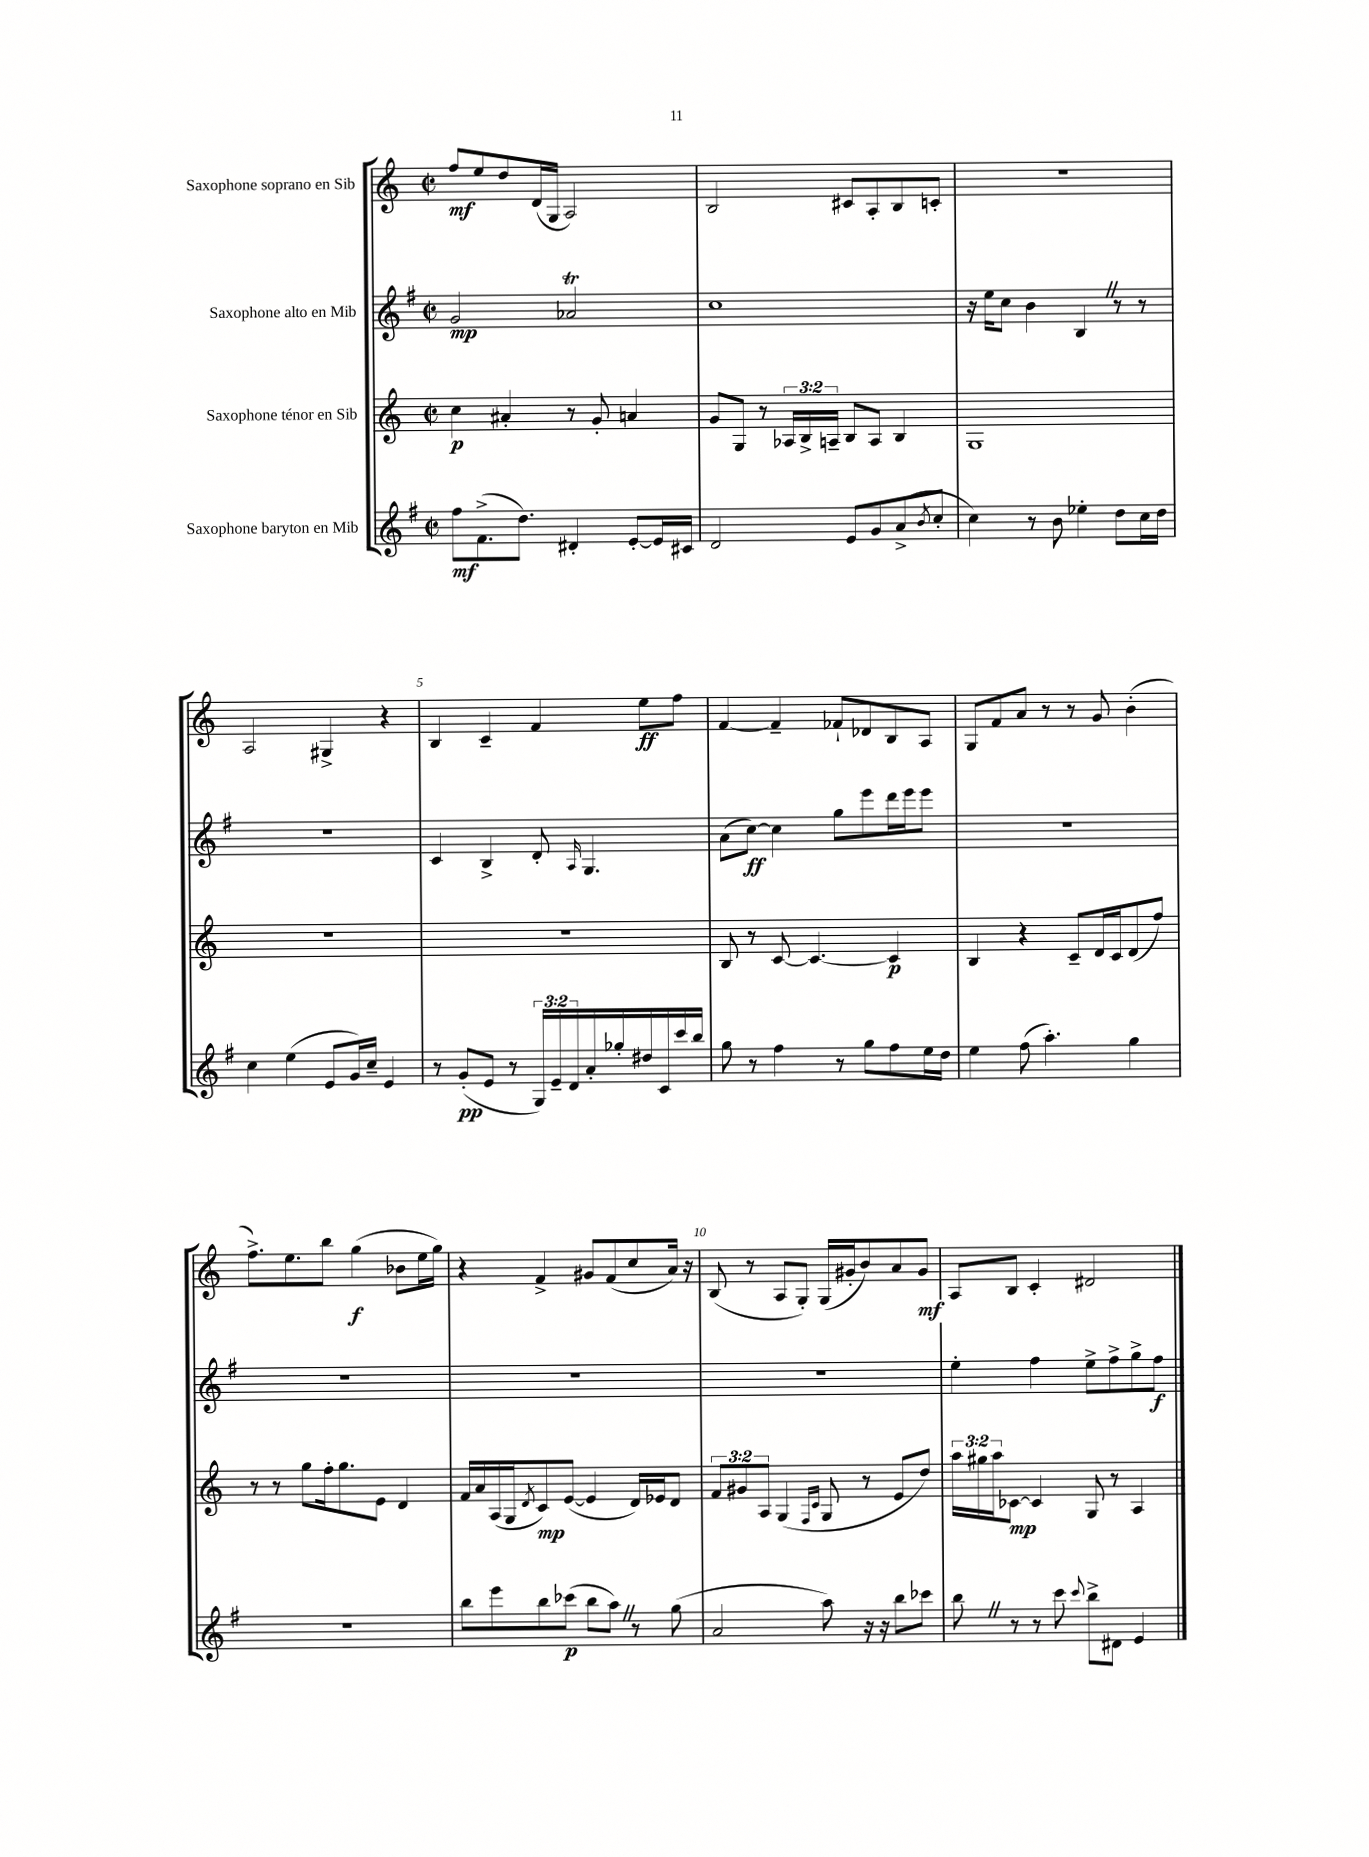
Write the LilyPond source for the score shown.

<<
\new StaffGroup <<
\new Staff = "s0" \with { instrumentName = "Saxophone soprano en Sib" } {
    \clef treble \key c \major \defaultTimeSignature \time 2/2
    f''8\mf e''8 d''8 d'16( g16 a2) |
    b2 cis'8 a8-. b8 c'8-. |
    r1 |
    a2 gis4-> r4 |
    b4 c'4-- f'4 e''8\ff f''8 |
    f'4~ f'4-- fes'8-! des'8 b8 a8 |
    g8 f'8 a'8 r8 r8 g'8 b'4-.( |
    f''8.->) e''8. b''8 g''4\f( bes'8 e''16 g''16) |
    r4 f'4-> gis'8 f'8( c''8 a'16) r16 |
    b8( r8 a8 g8-.) g16( gis'16-. b'8) a'8 gis'8\mf |
    a8 b8 c'4-. dis'2 \bar "|." |
}
\new Staff = "s1" \with { instrumentName = "Saxophone alto en Mib" } {
    \clef treble \key g \major \defaultTimeSignature \time 2/2
    g'2\mp aes'2\trill |
    c''1 |
    r16 e''16 c''8 b'4 b4 \once \override BreathingSign.text = \markup { \musicglyph "scripts.caesura.straight" } \breathe r8 r8 |
    R1 |
    c'4 b4-> d'8-. \grace { a16 } g4. |
    a'8( c''8~\ff) c''4 g''8 e'''8 d'''16 e'''16 e'''8 |
    R1 |
    R1 |
    R1 |
    R1 |
    e''4-. fis''4 e''8-> fis''8-> g''8-> fis''8\f \bar "|." |
}
\new Staff = "s2" \with { instrumentName = "Saxophone ténor en Sib" } {
    \clef treble \key c \major \defaultTimeSignature \time 2/2 \override Staff.TupletNumber.text = #tuplet-number::calc-fraction-text
    c''4\p ais'4-. r8 g'8-. a'4 |
    g'8 g8 r8 \tuplet 3/2 { aes16 b16-> a16-- } b8 a8 b4 |
    g1 |
    R1 |
    R1 |
    b8 r8 c'8~ c'4.~ c'4\p |
    b4 r4 c'8-- d'16 c'16 d'8( f''8) |
    r8 r8 g''8 f''16-. g''8. e'8 d'4 |
    f'16 a'16 a16( g16 \acciaccatura { d'8 } c'8\mp) e'8~( e'4 d'16) ees'16 d'8 |
    \tuplet 3/2 { f'8 gis'8 a8 } g4( \grace { f16 c'16 } g8 r8 e'8 d''8) |
    \tuplet 3/2 { a''16 gis''16 a''16 } ces'8~\mp ces'4 g8 r8 a4 \bar "|." |
}
\new Staff = "s3" \with { instrumentName = "Saxophone baryton en Mib" } {
    \clef treble \key g \major \defaultTimeSignature \time 2/2 \override Staff.TupletNumber.text = #tuplet-number::calc-fraction-text
    fis''8\mf fis'8.->( d''8.) dis'4-. e'8~-. e'16 cis'16 |
    d'2 e'8 g'8 a'8->( \acciaccatura { b'8 } c''8-. |
    c''4) r8 b'8 ees''4-. d''8 c''16 d''16 |
    c''4 e''4( e'8 g'16) c''16-- e'4 |
    r8 g'8-.\pp( e'8 r8 \tuplet 3/2 { g16) e'16-- d'16 } a'16-. ges''16-. dis''16 c'16 c'''16 b''16 |
    g''8 r8 fis''4 r8 g''8 fis''8 e''16 d''16 |
    e''4 fis''8( a''4.-.) g''4 |
    R1 |
    b''8 e'''8 b''8 ces'''8\p( b''8 a''8) \once \override BreathingSign.text = \markup { \musicglyph "scripts.caesura.straight" } \breathe r8 g''8( |
    a'2 a''8) r16 r16 b''8 ces'''8 |
    b''8 \once \override BreathingSign.text = \markup { \musicglyph "scripts.caesura.straight" } \breathe r8 r8 c'''8 \appoggiatura { c'''8 } b''8-> dis'8 e'4 \bar "|." |
}
>>
>>
\layout { \context { \Score \override BarNumber.break-visibility = ##(#f #t #t) barNumberVisibility = #(every-nth-bar-number-visible 5) } }
